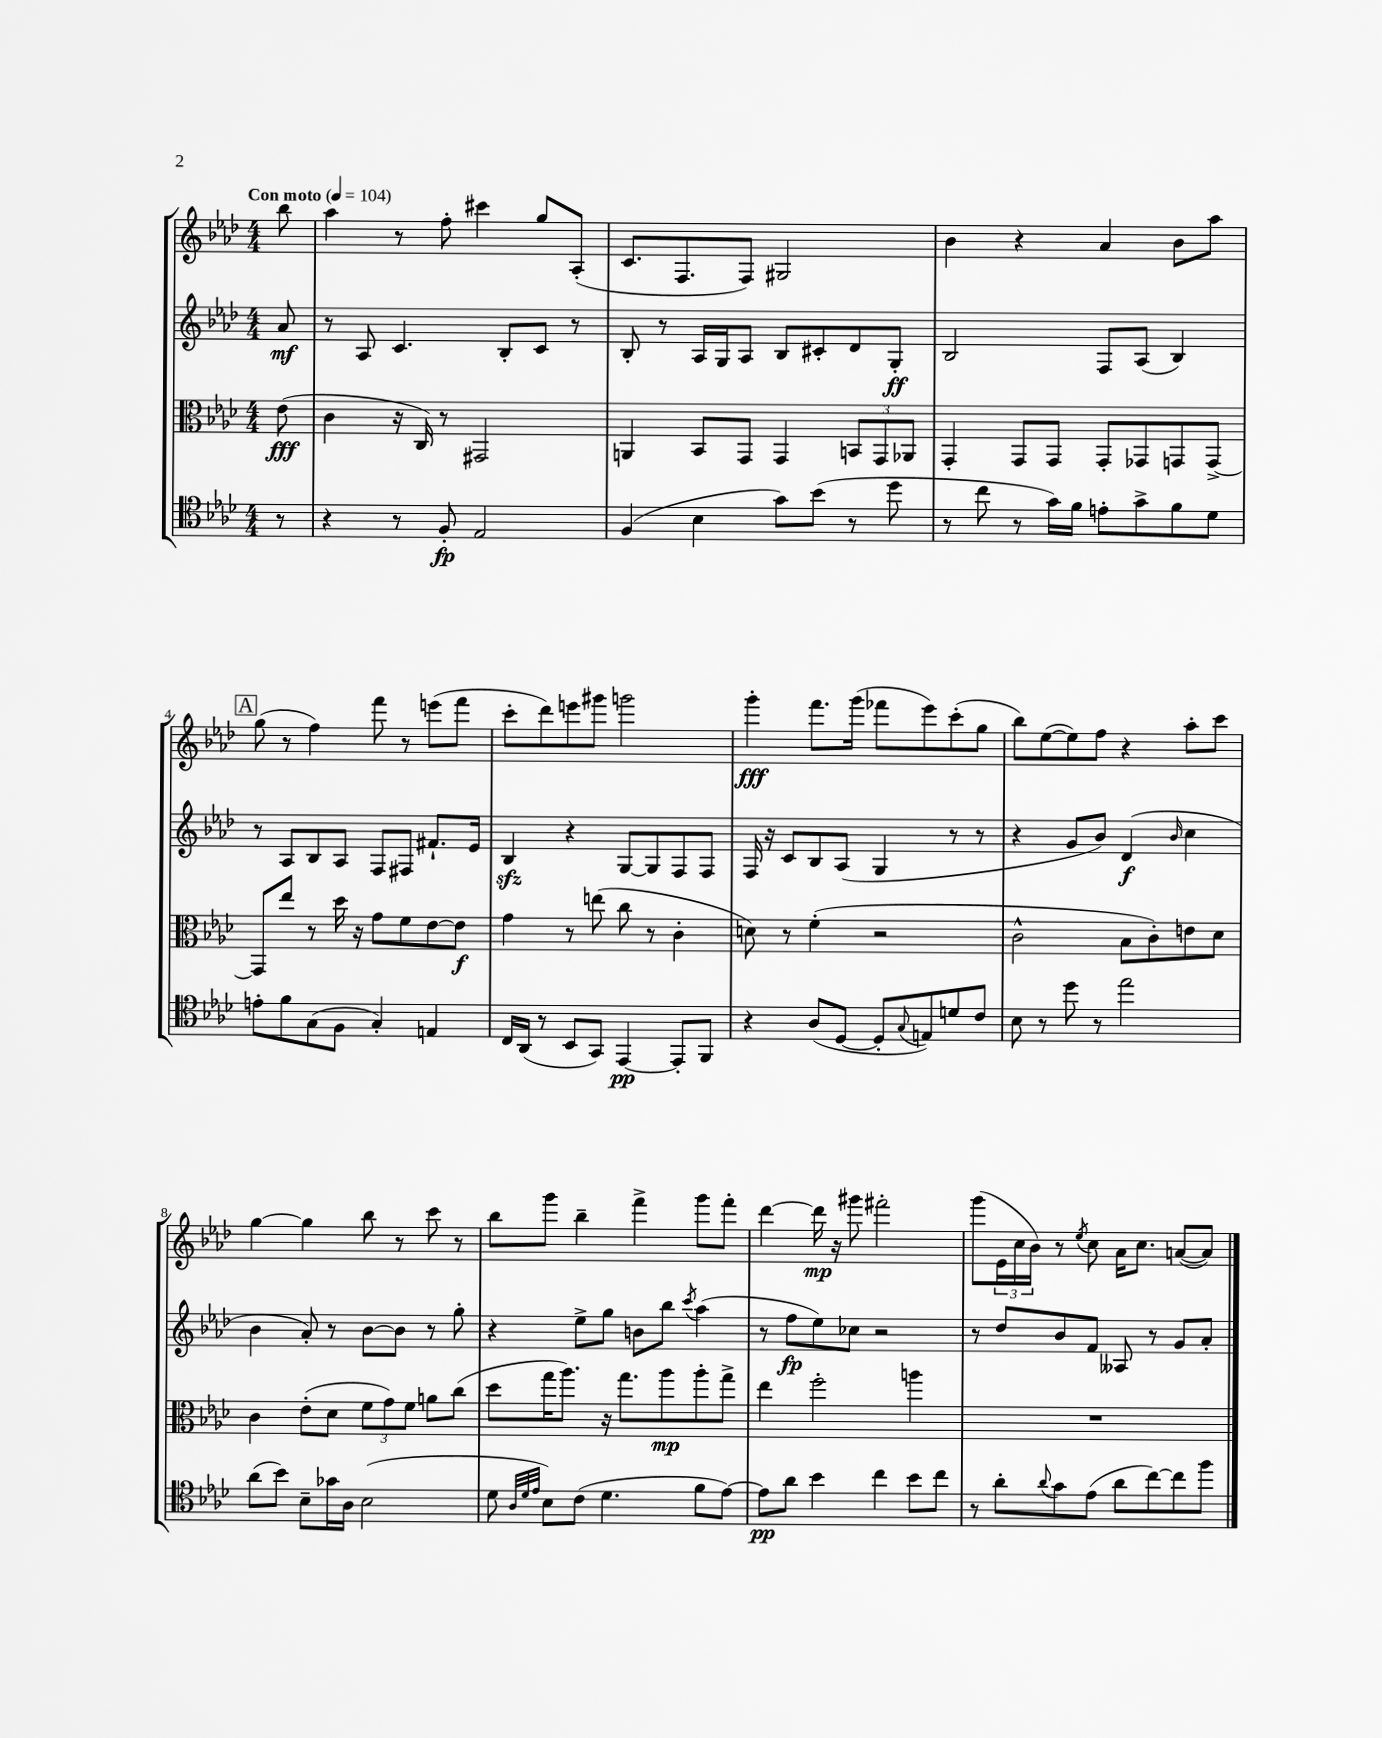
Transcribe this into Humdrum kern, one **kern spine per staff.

**kern	**kern	**kern	**kern
*staff4	*staff3	*staff2	*staff1
*clefC4	*clefC3	*clefG2	*clefG2
*k[b-e-a-d-]	*k[b-e-a-d-]	*k[b-e-a-d-]	*k[b-e-a-d-]
*M4/4	*M4/4	*M4/4	*M4/4
*MM104	*MM104	*MM104	*MM104
8r	(8e-	8a-	8bb-
=	=	=	=
4r	4c	8r	4aa-
.	.	8A-	.
8r	16r	4.c	8r
.	16C)	.	.
8F'	8r	.	8ff'
2E-	2GG#	.	4ccc#
.	.	8B-'	.
.	.	8c	8gg
.	.	8r	(8A-'
=	=	=	=
(4F	4AA	8B-'	8.c
.	.	8r	.
.	.	.	8.F
4B-	8BB-	16A-	.
.	.	16G	.
.	8GG	8A-	8F)
8g)	4GG	8B-	2G#
(8b-	.	8c#'	.
8r	12BB	8d-	.
.	12GG	.	.
8dd-	.	8G'	.
.	12AA-	.	.
=	=	=	=
8r	4GG'	2B-	4b-
8cc	.	.	.
8r	8GG	.	4r
16g)	8GG	.	.
16f	.	.	.
8e'	8GG'	8F	4a-
8g^	8GG-	(8A-	.
8f	8GG	4B-)	8b-
8d-	[8GG^	.	8aa-
=	=	=	=
8e'	8GG]	8r	(8gg
8f	8ee-	8A-	8r
(8G	8r	8B-	4ff)
8F	16dd-	8A-	.
.	16r	.	.
4G')	8g	8F	8fff
.	8f	8F#	8r
4E	[8e-	8.f#`	(8eee
.	8e-]	.	8fff
.	.	16e-	.
=	=	=	=
16C	4g	4B-	8ccc'
(16AA-	.	.	.
8r	.	.	8ddd-)
8BB-	8r	4r	8eee
8GG)	(8ee	.	8ggg#
[4EE-	8cc	[8G	2ggg
.	8r	8G]	.
8EE-']	4c'	8F	.
8FF	.	8F	.
=	=	=	=
4r	8d)	16F	4ggg'
.	.	16r	.
.	8r	8c	.
(8A-	(4f'	8B-	8.fff
[8D-	.	(8A-	.
.	.	.	(16ggg
8D-']	2r	4G	8fff-
8qqG	.	.	.
8E)	.	.	8eee-)
8d	.	8r	(8ccc'
8c	.	8r	8gg
=	=	=	=
8B-	2c^^	4r	8bb-)
8r	.	.	([8ee-
8dd-	.	8g	8ee-])
8r	.	8b-)	8ff
2ee-	8B-	(4d-	4r
.	8c')	.	.
.	.	16qqb-	.
.	8e	4cc	8aa-'
.	8d-	.	8ccc
=	=	=	=
(8a-	4c	4b-	[4gg
8b-)	.	.	.
8B-~	(8e-'	8a-')	4gg]
16g-	8d-	8r	.
16A-	.	.	.
(2B-	12f	[8b-	8bb-
.	12g)	.	.
.	.	8b-]	8r
.	12f	.	.
.	8a	8r	8ccc
.	(8cc	8gg'	8r
=	=	=	=
8d-	8dd-	4r	8bb-
32qqA-	.	.	.
32qqd-	.	.	.
32qqe-	.	.	.
8B-)	16gg	.	8ggg
.	8.aa-)	.	.
(8c	.	8ee-^	4bb-~
4.d-	16r	8gg	.
.	8.gg	.	.
.	.	8b	4fff^
.	8aa-	8bb-	.
.	.	8qccc	.
8f	8aa-'	(4aa-	8ggg
[8e-)	8gg^	.	8fff'
=	=	=	=
8e-]	4ee-	8r	[4ddd-
8a-	.	8ff	.
4b-	2ff'	8ee-)	16ddd-]
.	.	.	16r
.	.	8cc-	8ggg#
4cc	.	2r	2fff#'
8b-	4aa	.	.
8cc	.	.	.
=	=	=	=
8r	1r	8r	(8ggg
8a-'	.	8dd-	24e-
.	.	.	24cc
.	.	.	24b-)
8qqa-	.	.	.
8g	.	8b-	8r
.	.	.	8qee-
(8e-	.	8f	8cc
8a-	.	8A--	16a-
.	.	.	8.cc
[8cc)	.	8r	.
8cc]	.	8g	([8a
8ff	.	8a-'	8a])
==	==	==	==
*-	*-	*-	*-
